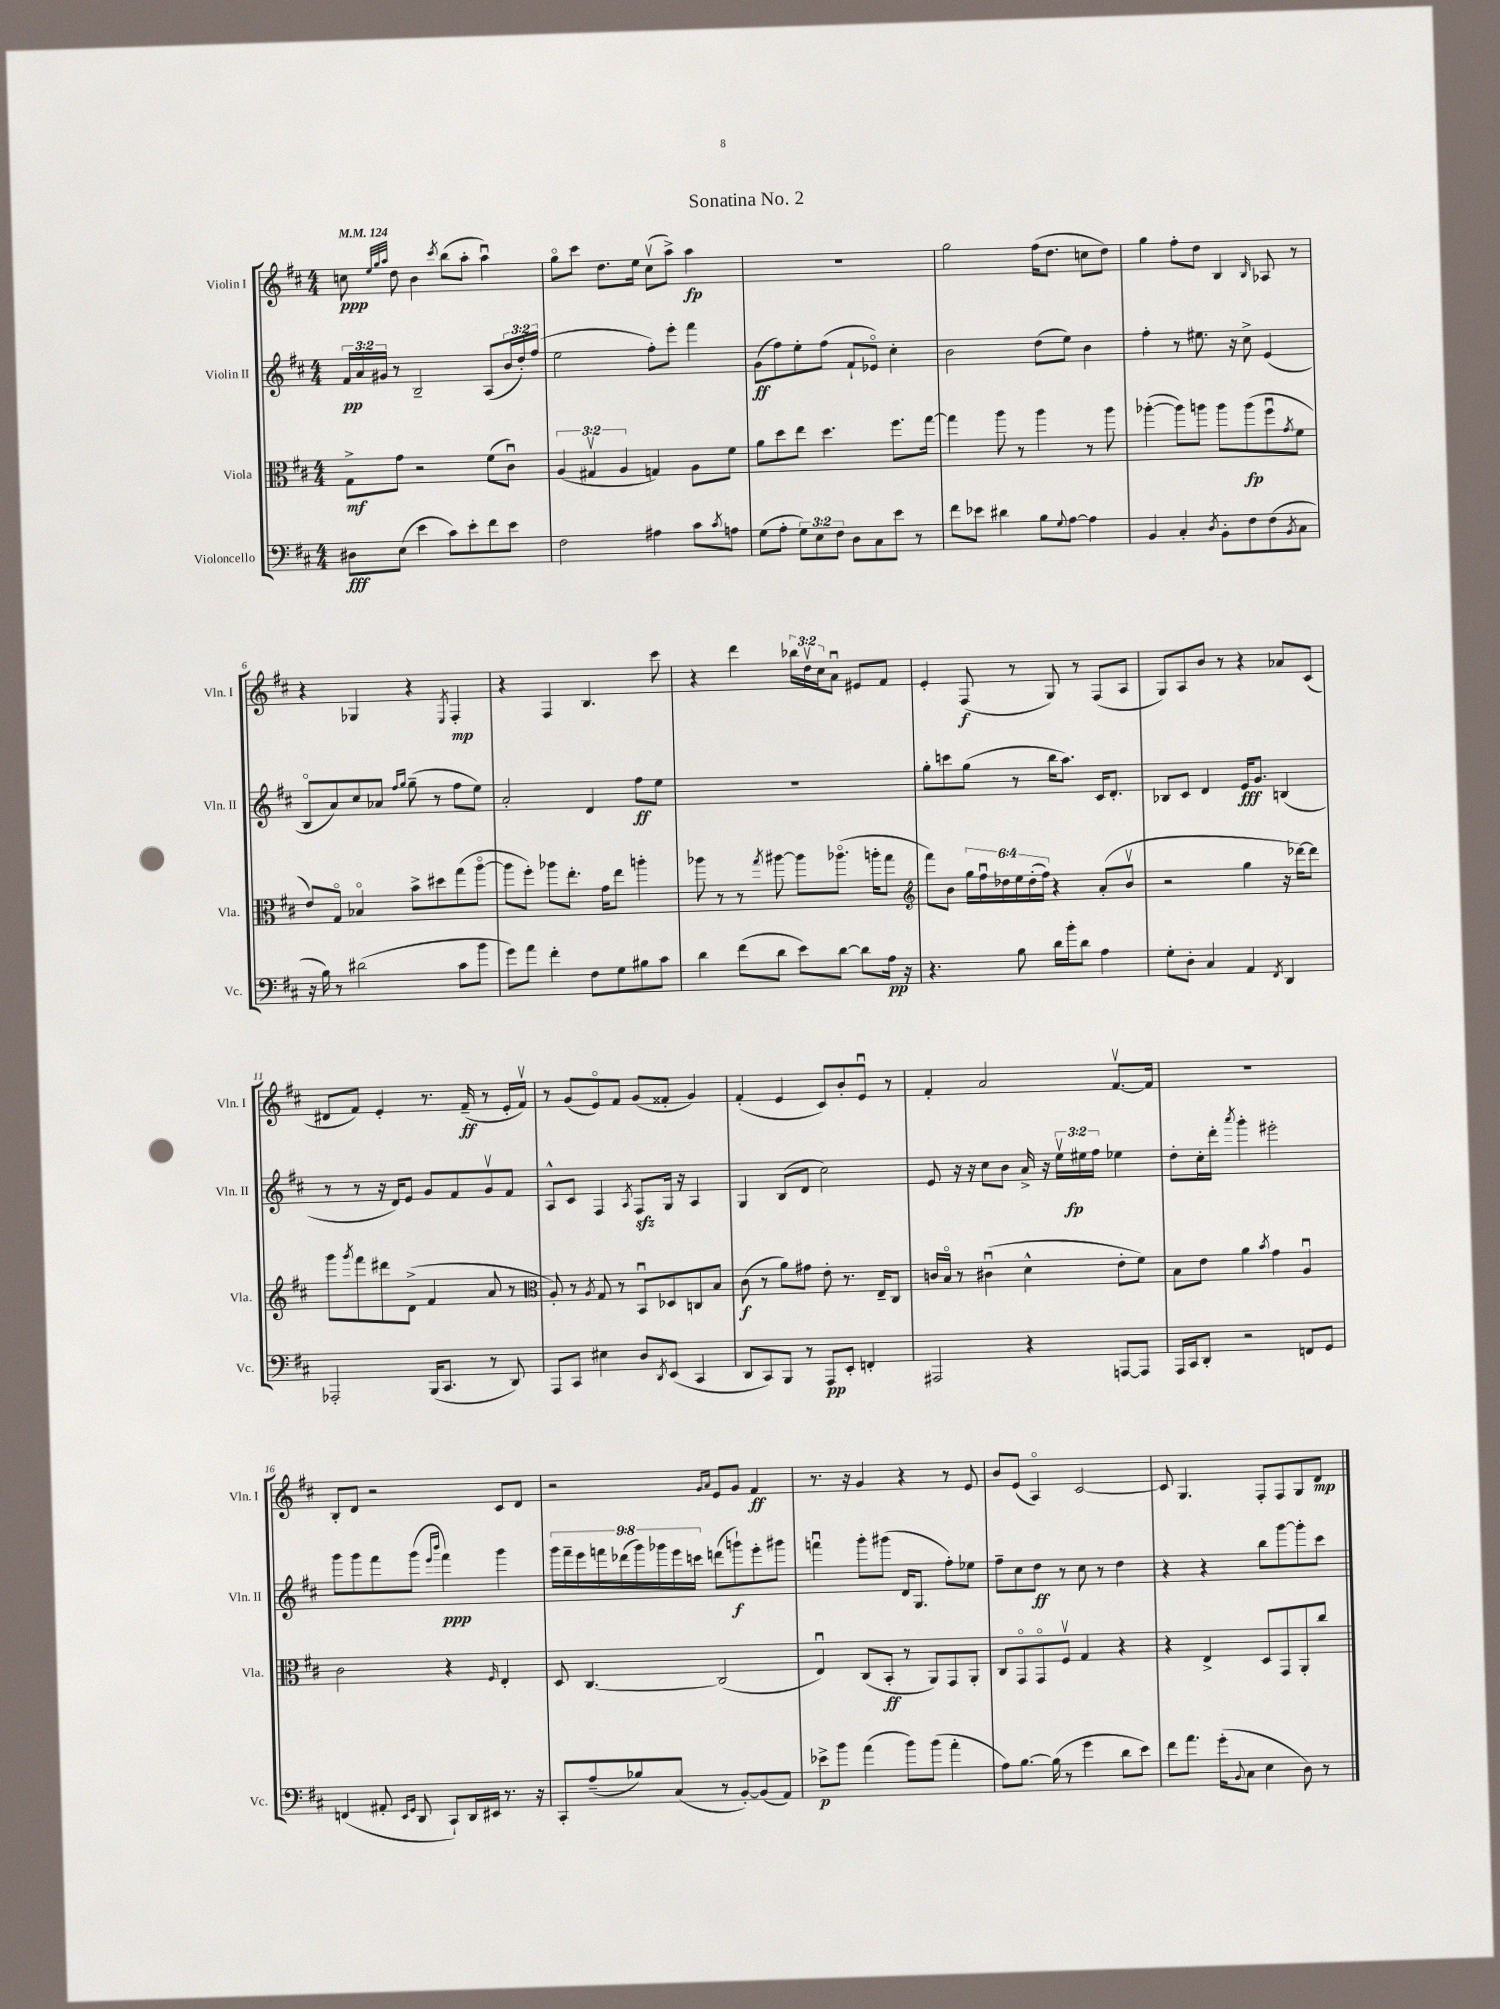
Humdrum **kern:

**kern	**kern	**kern	**kern
*staff4	*staff3	*staff2	*staff1
*clefF4	*clefC3	*clefG2	*clefG2
*k[f#c#]	*k[f#c#]	*k[f#c#]	*k[f#c#]
*M4/4	*M4/4	*M4/4	*M4/4
*MM124	*MM124	*MM124	*MM124
8D#	8G^	24f#	8cc
.	.	24a	.
.	.	24g#	.
.	.	.	32qqee
.	.	.	32qqgg
.	.	.	32qqaa
(8E	8g	8r	8dd
4e	2r	2B~	4b
.	.	.	8qccc#
8c#)	.	.	(8bb
8e'	.	.	8aa'
8f#	(8f#	(8A	4aau)
8e	8c#u)	24b	.
.	.	24dd')	.
.	.	(24ff#	.
=	=	=	=
2F#	(6A	2ee	8ggo
.	.	.	8ccc#
.	6G#v	.	.
.	.	.	8.dd
.	6A	.	.
.	.	.	16ee
4A#	4G)	8ff#')	(8cc#v
.	.	8eee'	8aa^)
8c#	8A	4fff#	4aa
8qc#	.	.	.
8A	8f#	.	.
=	=	=	=
(8G	8a	(8g	1r
8A'	8dd	8ff#)	.
12G)	8ee	8ee'	.
12E	.	.	.
.	4.dd	(8ff#	.
12F#	.	.	.
8D	.	8f#`	.
8C#	.	8e-o)	.
8e	8.ff#	4cc#'	.
8r	.	.	.
.	[16gg	.	.
=	=	=	=
8f#	4gg]	2b	2gg
8e-	.	.	.
4d#	8aa	.	.
.	8r	.	.
8B	4aa	(8dd	(16ff#
.	.	.	8.dd
8qqG	.	.	.
[8A	.	8ee)	.
4A]	8r	4b	8cc
.	8aa	.	8dd)
=	=	=	=
4BB	([4aa-'	4ff#'	4gg
4C#'	8aa-])	8r	8ff#'
.	8aa	8.ee#	8dd
8qD	.	.	.
8BB'	8aa	.	4B
.	.	16r	.
8F#	(8aa	8cc#^	.
.	.	.	16qqB
(8F#	8ff#u	(4e	8A-
8qBB	8qg	.	.
8C#	8f#	.	8r
=	=	=	=
16r	8e)	8Bo	4r
16B)	.	.	.
8r	8Go	8a)	.
(2d#	4B-o	8cc#	4G-
.	.	8a-	.
.	.	16qqff#	.
.	.	16qqgg	.
.	8b^	(8gg~	4r
.	8dd#	8r	.
.	.	.	8qE
8c#	(8gg	8ff#	4F#'
8b	[8aao	8ee)	.
=	=	=	=
8g)	8aa]	2a'	4r
8a	8ff#')	.	.
4f#'	8aa-	.	4F#
.	8.ee'	.	.
8F#	.	4d	4.B
.	16g	.	.
8G	8ee	.	.
8B#	4aa'	8ff#	.
8c#	.	8ee	8ccc#
=	=	=	=
4d	8aa-	1r	4r
.	8r	.	.
(8f#	8r	.	4ddd
.	8qgg	.	.
8d	[8aa#	.	.
8e)	8aa#]	.	24bb-
.	.	.	24ddv
.	.	.	24cc#
[8d	(8.aa-o	.	8au
8d]	.	.	8e#
.	16aa'	.	.
16A	8gg	.	8f#
16r	.	.	.
=	=	=	=
*	*clefG2	*	*
4.r	8fff#)	8gg'	4e'
.	8b	8ccc	.
.	24gg	(8gg	(8F#
.	24ff#u	.	.
.	24dd-	.	.
8B	24ee	8r	8r
.	(24dd-'	.	.
.	24ff#)	.	.
16d	4r	16bb	8G)
16b'	.	8.aa)	.
8d	.	.	8r
4A	(8a'	16c#	(8F#
.	.	8.d'	.
.	8bv	.	8A
=	=	=	=
8G'	2r	8B-	8G)
8D'	.	8c#	8A
4C#	.	4d	8b
.	.	.	8r
4AA	4gg	16e	4r
.	.	8.g	.
8qFF#	.	.	.
4DD	16r	(4B	8a-
.	[16ddd-)	.	.
.	8ddd-]	.	(8c#
=	=	=	=
2AAA-'	8ggg	8r	8d#
.	8qggg	.	.
.	8fff#	8r	8f#)
.	8ddd#	16r	4e'
.	.	16d)	.
.	(8d^	8e	.
(16BBB	4f#	8g	8.r
8.CC#	.	.	.
.	.	8f#	.
.	.	.	(16f#~
8r	8a	8gv	8r
8DD)	8r	8f#	16e'
.	.	.	16f#v)
=	=	=	=
*	*clefC3	*	*
8AAA	8A')	8A^^	8r
8CC#	8r	8c#	(8g
.	8qA	.	.
4E#	8G	4F#	8eo)
.	8r	.	8f#
.	.	8qA	.
8D	8BBu	8F#	(8g
8qDD	.	.	.
(8EE	8D-	16G	8f##'
.	.	16r	.
4CC#	8C	4A	4g)
.	8B	.	.
=	=	=	=
8DD	(8c#	4G	(4f#'
8CC#)	8r	.	.
8BBB	8a)	(8B	4e
8r	8g#	8d	.
8AAA	8e'	2cc#)	8c#)
8EE'	8.r	.	8b'
4FF'	.	.	8eu
.	16E~	.	.
.	8C#	.	8r
=	=	=	=
2AAA#	16c	8e	4f#'
.	16Bo	.	.
.	8r	16r	.
.	.	16r	.
.	(4c#u	8cc#	2a
.	.	8b	.
4r	4d^^	16a^	.
.	.	16r	.
.	.	24eev	.
.	.	24ee#	.
.	.	24ff#	.
[8AAA	8e'	4ee-	[8.f#v
8AAA]	8f#)	.	.
.	.	.	16f#]
=	=	=	=
16AAA	8B	8dd'	1r
16CC#	.	.	.
8DD'	8e	16cc#'	.
.	.	16ddd'	.
.	.	8qaaa	.
2r	4a	4ggg'	.
.	8qb	.	.
.	4g	2eee#'	.
8FF	4Au	.	.
8GG	.	.	.
=	=	=	=
(4FF	2c#	8ggg	8B'
.	.	8ggg	8d
8AA#'	.	8fff#	2r
16qqEE	.	.	.
16qqGG	.	.	.
8DD	.	(8ggg	.
.	.	16qqeee	.
.	.	16qqbbb	.
8CC#`)	4r	4fff#)	.
16DD	.	.	.
16EE#	.	.	.
.	16qqF#	.	.
8.r	4E'	4ggg	8c#
.	.	.	8d
16r	.	.	.
=	=	=	=
8CC#'	8D	18ggg	2r
.	.	18fff#~	.
.	.	18eee	.
(8A~	[4.C#	.	.
.	.	18fff	.
.	.	(18ddd-	.
8B-)	.	.	.
.	.	18ggg)	.
.	.	18ggg-	.
(8C#	.	.	.
.	.	18eee	.
.	.	18ccc	.
.	.	.	16qqg
.	.	.	16qqa
8r	(2C#]	(8ddd	8e
[8BB')	.	8ggg`)	8g
(8BB]	.	8eee'	4f#
8AA)	.	8ggg#	.
=	=	=	=
8e-^	4Eu)	4fffu	8.r
8b	.	.	.
.	.	.	16r
(4a	(8C#	8ggg'	4g
.	8BB'	(8ggg#	.
8b)	8r	16d	4r
.	.	8.G	.
(8b	8AA)	.	.
4a'	8GG	8ff#')	8r
.	8AA'	8ee-	8e
=	=	=	=
8A)	8C#	8ff#~	8b
[8.B	8GGo	8cc#	(8e
.	8GGo	8dd	4Ao)
(16B]	.	.	.
8r	8F#v	8r	.
4g	4G	8cc#	[2c#
.	.	8r	.
8d	4r	4dd	.
8e)	.	.	.
=	=	=	=
8f#	4r	4r	8c#]
8.a	.	.	4.G
.	4E^	4r	.
(16g'	.	.	.
8qqBB	.	.	.
8C#	.	.	.
4E	8D	8bb	8F#'
.	8GG	[8ggg	8F#
8D)	8AA'	8ggg']	8G
8r	8cc#	8ccc#	8d
==	==	==	==
*-	*-	*-	*-
